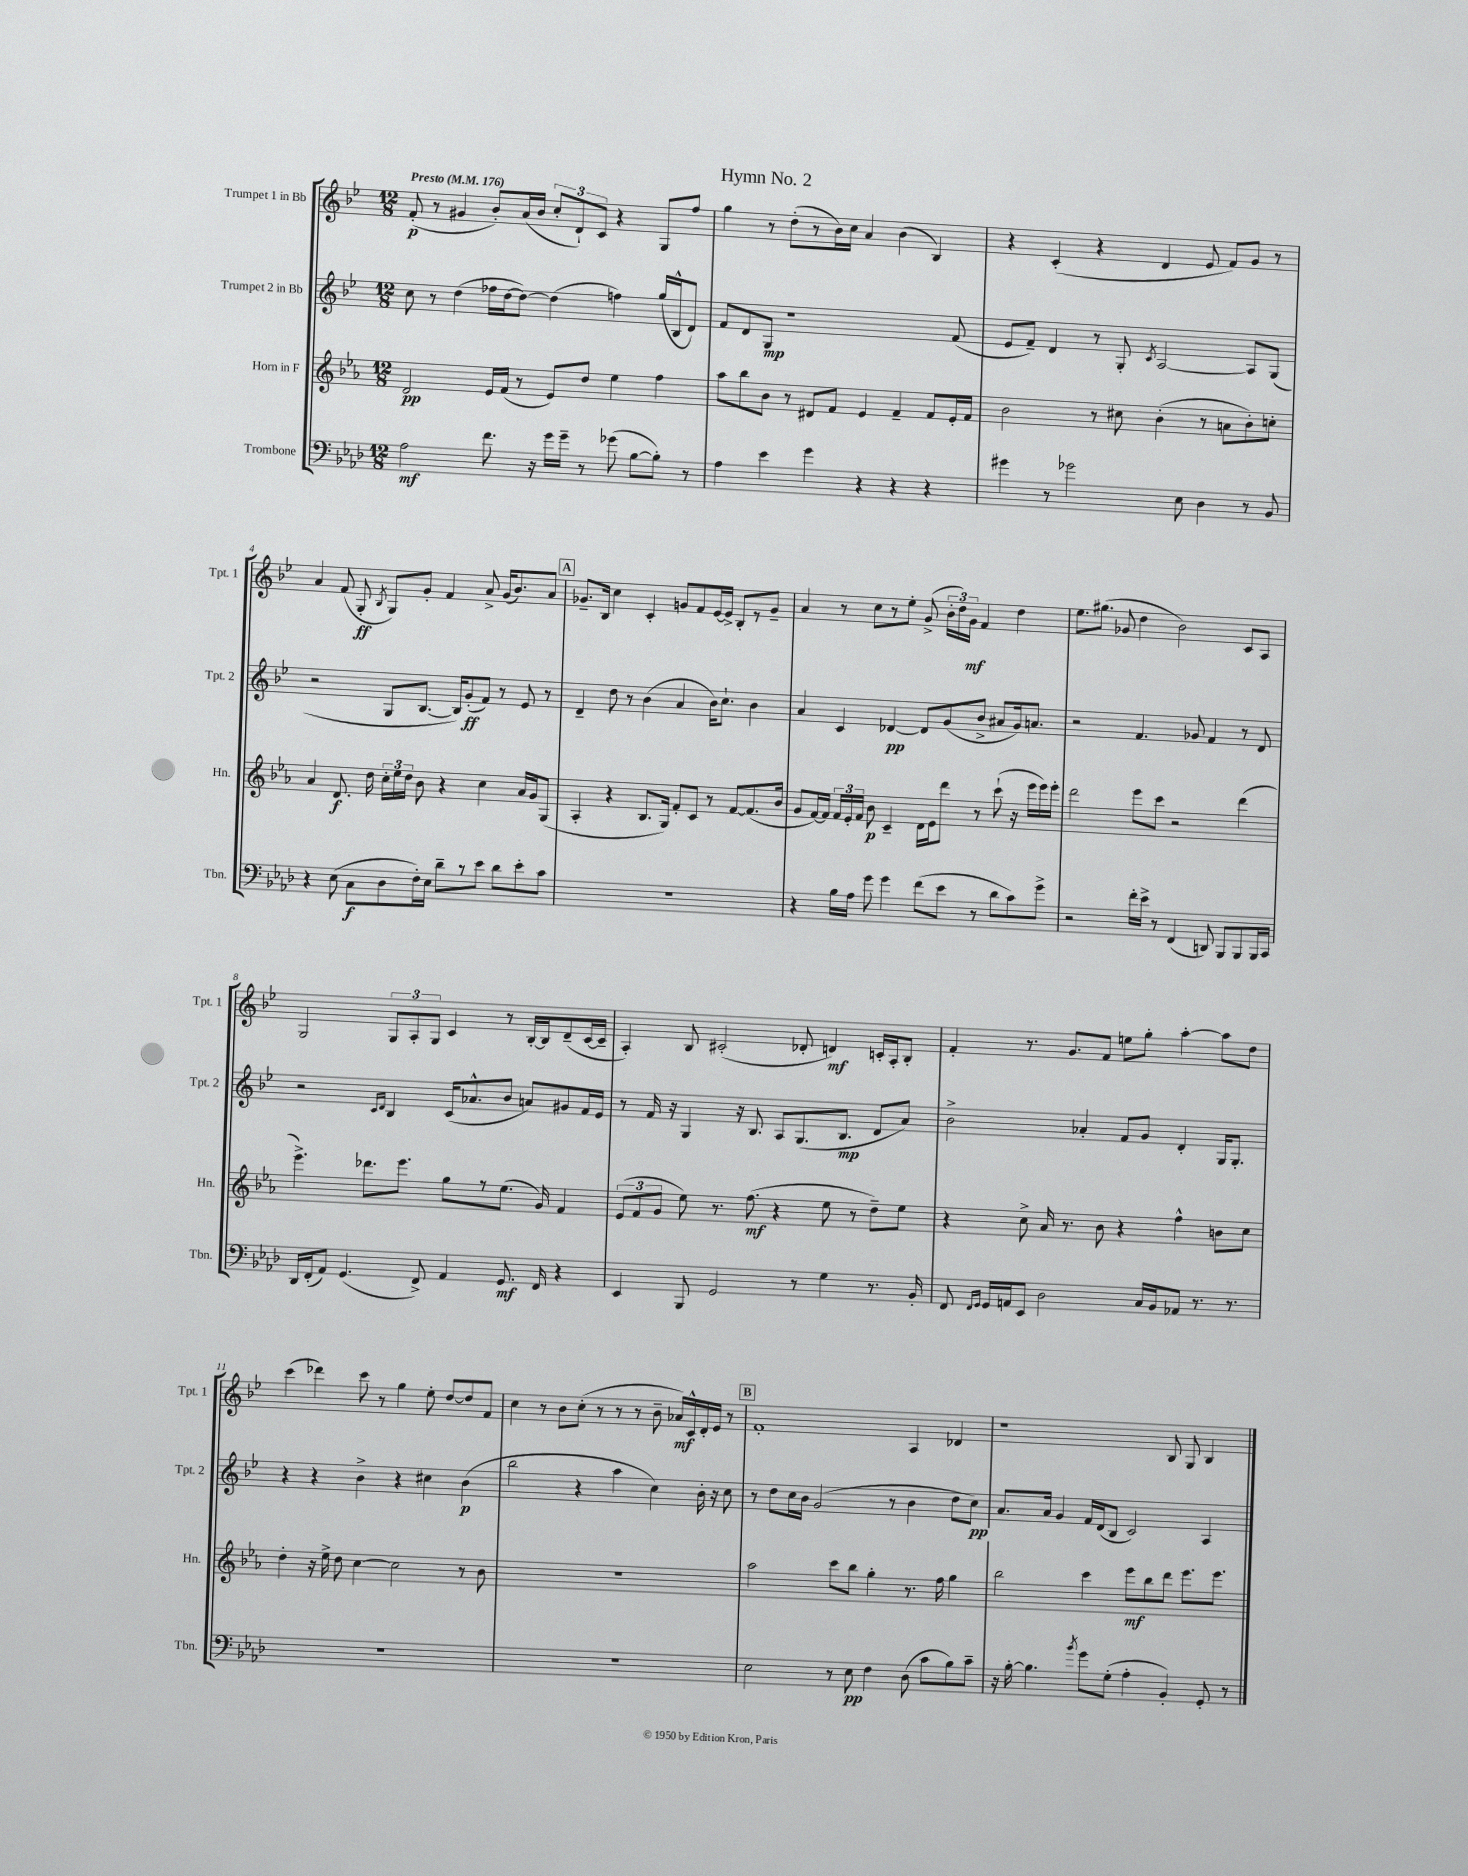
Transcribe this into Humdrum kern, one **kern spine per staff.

**kern	**kern	**kern	**kern
*staff4	*staff3	*staff2	*staff1
*clefF4	*clefG2	*clefG2	*clefG2
*k[b-e-a-d-]	*k[b-e-a-]	*k[b-e-]	*k[b-e-]
*M12/8	*M12/8	*M12/8	*M12/8
*MM176	*MM176	*MM176	*MM176
2A-\	2d/	8cc\	(8f'/
.	.	8r	8r
.	.	(4dd\	4g#/
8.f\	16e-/LL	16ff-\LL	8b-'/L)
.	(16f/JJ	[16dd\J	.
.	8r	8dd\_J)	(16a/L
16r	.	.	16b-/JJ
16g\LL	8e-/L)	(4dd\]	12cc'/L
16g~\JJ	.	.	.
.	.	.	12d`/)
8r	8dd/J	.	.
.	.	.	12c/J
(8g-\	4ee-\	4ff\)	4r
[8B-\L	.	.	.
8B-'\]J)	4ff\	(16gg/LL	8G/L
.	.	16B-^^/J	.
8r	.	8d/J)	8ff/J
=	=	=	=
4A-\	8aa-\L	8f/L	4gg\
.	8bb-\	8d/	.
4e-\	8b-\J	8G/J	8r
.	8r	1r	(8dd'\L
4g\	8d#/L	.	8r
.	8f/J	.	16b-\L)
.	.	.	16cc\JJ
4r	4e-/	.	4a/
4r	4f~/	.	(4b-\
4r	8f/L	.	4B-/)
.	16e-'/L	(8f/	.
.	16f/JJ	.	.
=	=	=	=
4g#\	2b-\	8e-/L	4r
.	.	8f~/J)	.
8r	.	4d/	(4c'/
2g-\	.	.	.
.	8r	8r	4r
.	8cc#\	8G'/	.
.	.	8qc/	.
.	(4b-'\	[2A/	4d/
8E-\	.	.	.
4D-\	8r	.	8e-/
.	8a\L	.	8f/L)
8r	8b-'\)	8A/]L	8g/J
8BB-/	8cc'\J	(8G/J	8r
=	=	=	=
4r	4a-/	2r	4a/
(8E-\	8.d/	.	(8f/
8C\L	.	.	8G'/
.	16dd\	.	.
.	.	.	8qB-/
8D-\	24cc'\LL	8G/L	8G/L)
.	24ee-\	.	.
.	24dd\JJ	.	.
16F'\L)	8b-\	[8.B-/J	8g'/J
16E-\JJ	.	.	.
8d-~\L	4r	.	4f/
.	.	16B-/]LK)	.
8r	.	(8g'/	.
8e-\J	4cc\	8f/J)	8a^/
8d-\L	.	8r	(16g/LK
.	.	.	8.b-/)
8e-'\	16a-/LL	8e-/	.
.	16g/J	.	.
8c\J	(8G/J	8r	8a/J
=	=	=	=
1.r	4A-'/	4d~/	8.g-~/L
.	.	.	16B-/Jk
.	4r	8dd\	4cc\
.	.	8r	.
.	8.B-/L	(4b-\	4c'/
.	16G/Jk)	.	.
.	8f'/L	4a/	8g/L
.	8c/J	.	8f/
.	8r	16b-\LK)	[16e-/L
.	.	8.cc`\J	16e-^/]JJ
.	[8f/L	.	8B-'/L
.	(8.f/]	4b-\	8r
.	.	.	8g~/J
.	16b-/Jk	.	.
=	=	=	=
4r	8g/L	4a/	4a/
.	[16f/L)	.	.
.	16f/]JJ	.	.
16B-\LL	24f/LL	4c/	8r
.	24e-'/	.	.
16A-\JJ	.	.	.
.	24f/JJ	.	.
8g\	8b-\	.	8cc\L
4g\	4c~/	[4d-/	8r
.	.	.	8ee-'\J
(8f\L	16d\LL	8d-/]L	(8g^/
.	16e-\J	.	.
8e-\J	8ddd\J	(8g/	24b-'\LL
.	.	.	24dd\)
.	.	.	24g\JJ
8r	8r	8b-^/J	4f/
8d-\L	(8ccc`\	8a#/L	.
8c\)	16r	16g/k)	4dd\
.	16eee-\LL	8.a/J	.
8g^\J	16eee-\)	.	.
.	16eee-'\JJ	.	.
=	=	=	=
2r	2ddd\	2r	8.ee-\L
.	.	.	(8.gg#\J
.	.	.	8g-/
16f'\LL	8eee-\L	4.f/	4dd\
16e-^\JJ	.	.	.
8r	8ccc\J	.	.
(4FF/	2r	.	2b-\)
.	.	8g-/	.
8DD/)	.	4f/	.
8BBB-/L	.	.	.
8BBB-/	(4ddd\	8r	8c/L
16BBB-/L	.	8d/	8A/J
16CC/JJ	.	.	.
=	=	=	=
16DD-/LL	4.eee-^\)	2r	2G/
(16FF'/J	.	.	.
8AA-/J)	.	.	.
(4.GG/	.	.	.
.	8.ddd-\L	.	.
.	.	16qqc/LL	.
.	.	16qqd/JJ	.
.	.	4B-/	12G/L
.	8.eee-\J	.	.
.	.	.	12A'/
8FF^/)	.	.	.
.	.	.	12G/J
4AA-/	8gg\L	(16c/LK	4c/
.	.	8.a-^^/	.
.	8r	.	.
8.GG/	(8.ee-\J	8b-/J	8r
.	.	8a/L)	[16B-'/LL
16FF/	16g/)	.	16B-/]J
4r	4f/	8g#/	(8d~/
.	.	16f/L	[16c/L
.	.	16e-/JJ	16c~/]JJ
=	=	=	=
4EE-/	(12e-/L	8r	4A'/)
.	12f/	.	.
.	.	16f/	.
.	12g/J	.	.
.	.	16r	.
8BBB-/	8ee-\)	4G/	8B-/
2GG/	8.r	.	(2c#'/
.	.	16r	.
.	(8.ff\	8.B-/	.
.	4r	8A/L	.
8r	.	(8.G/	8d-'/
4G\	8ee-\	.	4d/)
.	.	8.B-/J	.
.	8r	.	.
8.r	8dd~\L)	8d/L	16c'/LL
.	.	.	16A'/J
.	8ee-\J	8a/J)	8B-'/J
16BB-'/	.	.	.
=	=	=	=
8FF/	4r	2b-^\	4f'/
16qqFF/LL	.	.	.
16qqGG/JJ	.	.	.
16GG/LL	.	.	.
16AA/J	.	.	.
8EE-/J	8cc^\	.	8.r
2D-\	16a-/	.	.
.	8.r	.	8.g/L
.	.	4a-'/	.
.	8b-\	.	8f/J
.	4r	8f/L	8ee\L
16C/LL	.	8g/J	8gg'\J
16BB-/J	.	.	.
8AA-/J	4ff^^\	4d'/	[4aa'\
8.r	.	.	.
.	8b\L	16G/LK	8aa\]L
8.r	.	8.G'/J	.
.	8cc\J	.	8dd\J
=	=	=	=
1.r	4dd'\	4r	(4ccc\
.	16r	4r	4ddd-\)
.	16ee-^\	.	.
.	8dd\	.	.
.	[4cc\	4b-^\	8ccc\
.	.	.	8r
.	2cc\]	4r	4gg\
.	.	4cc#\	8ee-'\
.	.	.	[8dd/L
.	8r	(4b-\	8dd/]
.	8b-\	.	8f/J
=	=	=	=
1.r	1.r	2bb-\	4cc\
.	.	.	8r
.	.	.	8b-\L
.	.	4r	(8cc'\J
.	.	.	8r
.	.	4aa\	8r
.	.	.	8r
.	.	4cc\)	8b-~\
.	.	.	16a-/LL)
.	.	.	16c^^/
.	.	16b-'\	16d'/
.	.	16r	16e-/JJ
.	.	8cc\	8r
=	=	=	=
2E-\	2aa-\	8r	1f'
.	.	8dd\L	.
.	.	16cc\L	.
.	.	16b-\JJ	.
.	.	(2g/	.
8r	8ccc\L	.	.
8E-\	8bb-\J	.	.
4F\	4gg'\	.	.
.	.	8r	.
(8D-\	8.r	4b-\	4A/
8c\L	.	.	.
.	16ff\	.	.
8B-\)	4gg\	8dd\L	4d-/
8c~\J	.	8cc\J)	.
=	=	=	=
16r	2bb-\	8.a/L	1r
[16B-'\	.	.	.
4.B-\]	.	.	.
.	.	16a/Jk	.
.	.	4g/	.
8qb-/	.	.	.
8g\L	4ccc\	16f/LL	.
.	.	(16d/J	.
(8G'\J	.	8B-/J	.
4A-'\	8eee-\L	2c/)	.
.	8bb-\	.	.
4BB-'/)	8ddd\J	.	8B-/
.	8.eee-\L	.	8G/
8GG'/	.	4A/	4B-/
.	8.eee-\J	.	.
8r	.	.	.
==	==	==	==
*-	*-	*-	*-
